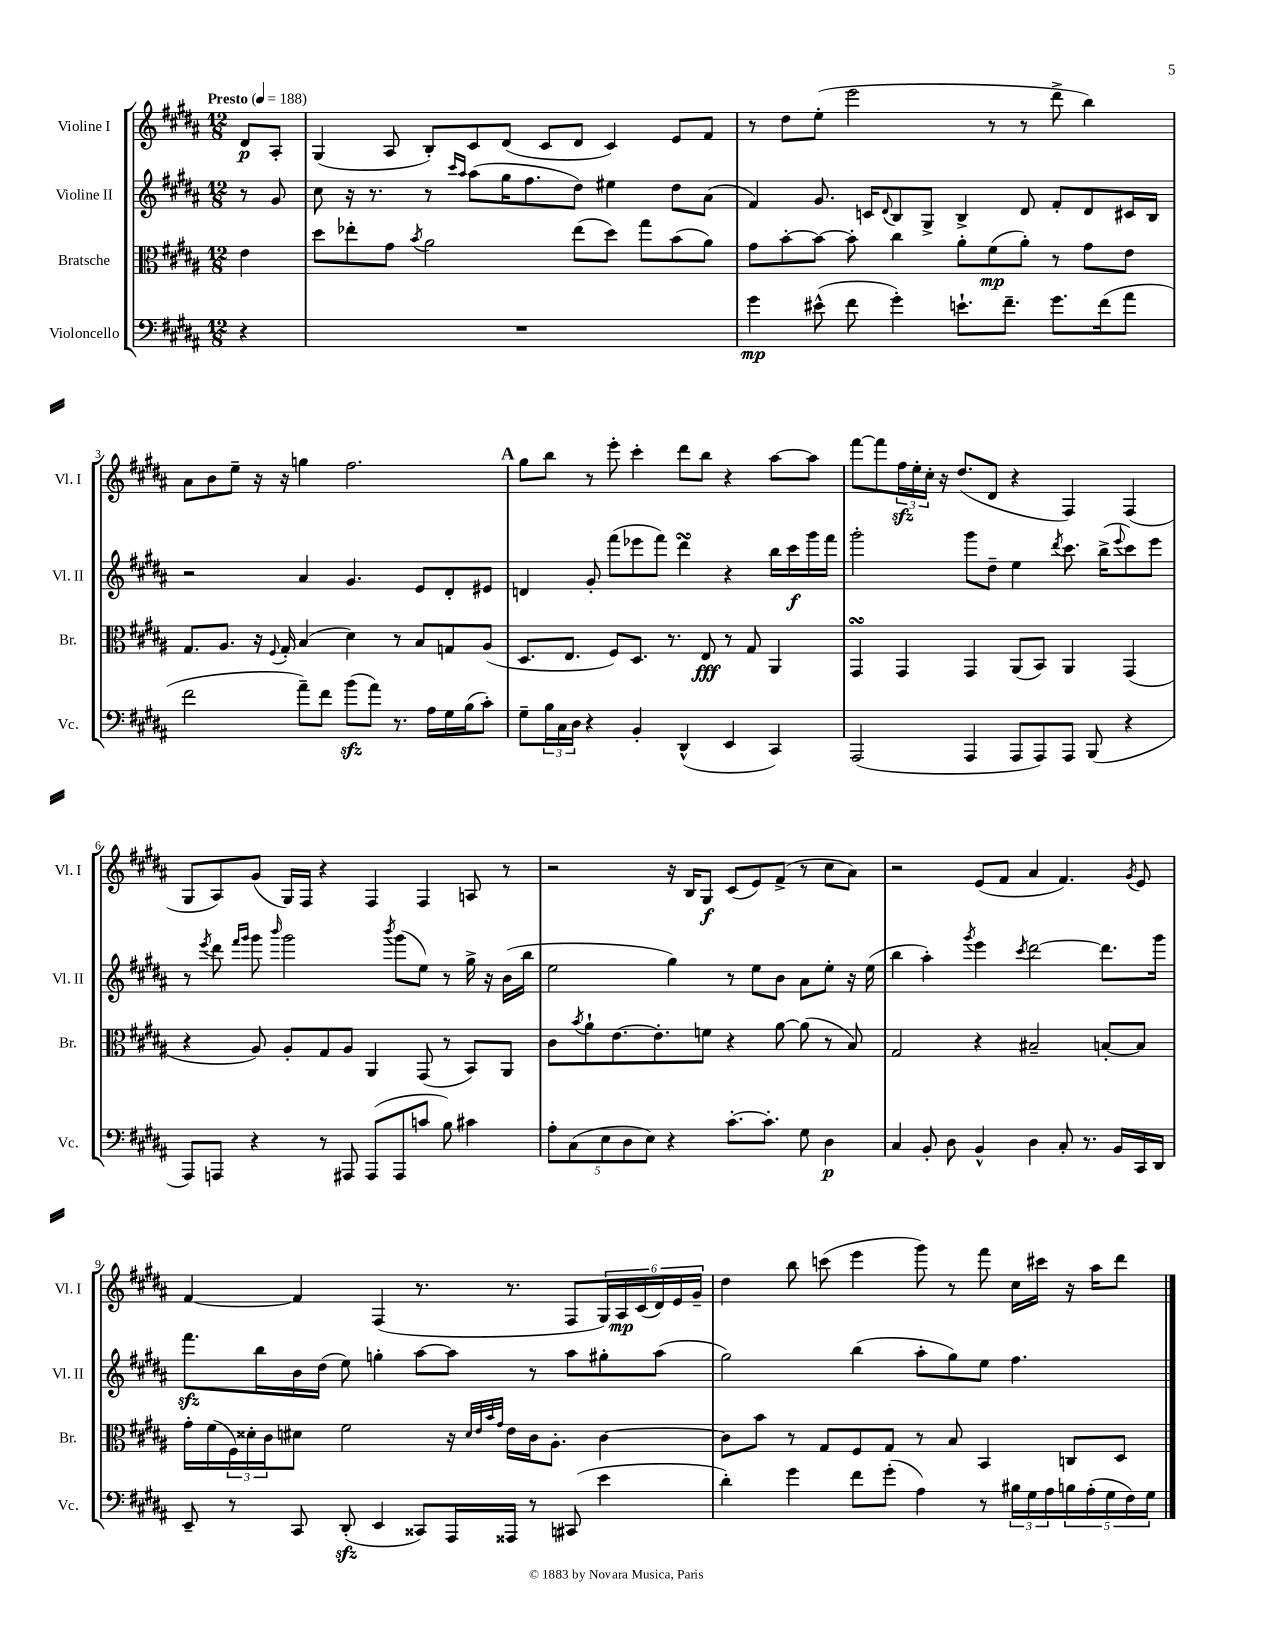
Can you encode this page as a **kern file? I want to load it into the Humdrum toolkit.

**kern	**dynam	**kern	**dynam	**kern	**dynam	**kern	**dynam
*part4	*part4	*part3	*part3	*part2	*part2	*part1	*part1
*staff4	*staff4	*staff3	*staff3	*staff2	*staff2	*staff1	*staff1
*I"Violoncello	*	*I"Bratsche	*	*I"Violine II	*	*I"Violine I	*
*I'Vc.	*	*I'Br.	*	*I'Vl. II	*	*I'Vl. I	*
*clefF4	*	*clefC3	*	*clefG2	*	*clefG2	*
*k[f#c#g#d#a#]	*	*k[f#c#g#d#a#]	*	*k[f#c#g#d#a#]	*	*k[f#c#g#d#a#]	*
*M12/8	*	*M12/8	*	*M12/8	*	*M12/8	*
*MM188	*	*MM188	*	*MM188	*	*MM188	*
=	=	=	=	=	=	=	=
!	!	!	!	!	!	!LO:TX:a:B:t=Presto	!
4r	.	4e\	.	8r	.	8d#/L	p
.	.	.	.	8g#/	.	8A#'/J	.
=1	=1	=1	=1	=1	=1	=1	=1
1.r	.	8dd#\L	.	8cc#\	.	(4G#/	.
.	.	8ee-X'\	.	16r	.	.	.
.	.	.	.	8.r	.	.	.
.	.	8g#\J	.	.	.	8A#/	.
.	.	8qb/	.	.	.	.	.
.	.	2a#\	.	8r	.	8B'/L)	.
.	.	.	.	16qqccc#/LL	.	.	.
.	.	.	.	16qqaa#/JJ	.	.	.
.	.	.	.	(8aa#\L	.	8c#/	.
.	.	.	.	16gg#\K	.	(8d#/J	.
.	.	.	.	8.ff#\	.	.	.
.	.	.	.	.	.	8c#/L	.
.	.	(8ee-\L	.	8dd#\J)	.	8d#/J	.
.	.	8dd#\J)	.	4ee#X\	.	4c#/)	.
.	.	8gg#\L	.	.	.	.	.
.	.	(8b\	.	8dd#\L	.	8e/L	.
.	.	8a#\J)	.	(8a#\J	.	8f#/J	.
=2	=2	=2	=2	=2	=2	=2	=2
4g#\	mp	8g#\L	.	4f#/)	.	8r	.
.	.	[8b'\	.	.	.	8dd#\L	.
(8e#X^^\	.	8b\J_	.	8.g#/	.	(8ee'\J	.
8f#\	.	8b'\]	.	.	.	2eee\	.
.	.	.	.	16cn/KL	.	.	.
.	.	.	.	8qqd#/	.	.	.
4g#'\)	.	4cc#\	.	8B/	.	.	.
.	.	.	.	8G#^/J	.	.	.
8.en`\L	.	8a#'\L	.	4B^/	.	.	.
.	.	(8f#\	mp	.	.	8r	.
8.f#~\J	.	.	.	.	.	.	.
.	.	8a#'\J)	.	8d#/	.	8r	.
8.g#\L	.	8r	.	8f#'/L	.	8ddd#^\	.
.	.	8g#\L	.	8d#/	.	4bb\)	.
(16f#\k	.	.	.	.	.	.	.
8a#\J	.	8e\J	.	16c#X/L	.	.	.
.	.	.	.	16B/JJ	.	.	.
!!LO:LB:g=z
=3	=3	=3	=3	=3	=3	=3	=3
2f#\	.	8.G#/L	.	2r	.	8a#\L	.
.	.	.	.	.	.	8b\	.
.	.	8.A#/J	.	.	.	.	.
.	.	.	.	.	.	8ee~\J	.
.	.	16r	.	.	.	16r	.
.	.	8qqF#/	.	.	.	.	.
.	.	16G#'/	.	.	.	16r	.
8a#~\L)	.	(4B/	.	4a#/	.	4ggn\	.
8f#\J	.	.	.	.	.	.	.
(8bzz\L	.	4d#\)	.	4.g#/	.	2.ff#\	.
8a#\J)	.	.	.	.	.	.	.
8.r	.	8r	.	.	.	.	.
.	.	8B/L	.	8e/L	.	.	.
16A#\LL	.	.	.	.	.	.	.
16G#\	.	8Gn/	.	8d#'/	.	.	.
(16B\J	.	.	.	.	.	.	.
8c#'\J)	.	(8A#/J	.	8e#X/J	.	.	.
!!LO:REH:place=s1:t=A
=4	=4	=4	=4	=4	=4	=4	=4
8G#~\L	.	8.D#/L	.	4dn/	.	8gg#\L	.
24B\L	.	.	.	.	.	8bb\J	.
24C#\	.	.	.	.	.	.	.
.	.	8.E/J	.	.	.	.	.
24D#\JJ	.	.	.	.	.	.	.
4r	.	.	.	8g#'/	.	8r	.
.	.	8F#/L)	.	(8fff#\L	.	8eee'\	.
4BB'/	.	8.D#/J	.	8eee-X\	.	4ccc#'\	.
.	.	.	.	8fff#\J)	.	.	.
.	.	8.r	.	.	.	.	.
(4DD#^^/	.	.	.	4ddd#sSsS\	.	8ddd#\L	.
.	.	8E/	fff	.	.	8bb\J	.
4EE/	.	8r	.	4r	.	4r	.
.	.	8G#/	.	.	.	.	.
4CC#/)	.	4AA#/	.	16bb\LL	.	[8aa#\L	.
.	.	.	.	16ccc#\	f	.	.
.	.	.	.	16ggg#\	.	8aa#\J]	.
.	.	.	.	16fff#\JJ	.	.	.
=5	=5	=5	=5	=5	=5	=5	=5
(2AAA#/	.	4GG#sSSS/	.	2ggg#'\	.	[8fff#\L	.
.	.	.	.	.	.	8fff#\]	.
.	.	4GG#/	.	.	.	24ff#zz\L	.
.	.	.	.	.	.	24ee'\	.
.	.	.	.	.	.	24cc#'\JJ	.
.	.	.	.	.	.	16r	.
.	.	.	.	.	.	(8.dd#/L	.
4AAA#/	.	4GG#/	.	8ggg#\L	.	.	.
.	.	.	.	8dd#~\J	.	8d#/J	.
8AAA#/L	.	(8AA#/L	.	4ee\	.	4r	.
8AAA#/)	.	8BB/J)	.	.	.	.	.
.	.	.	.	8qddd#/	.	.	.
8AAA#/J	.	4AA#/	.	8.ccc#\	.	4F#/)	.
(8BBB/	.	.	.	.	.	.	.
.	.	.	.	(16bb^\KL	.	.	.
.	.	.	.	8qqeee/	.	.	.
4r	.	(4GG#/	.	8ccc#\)	.	(4F#/	.
.	.	.	.	8eee\J	.	.	.
!!LO:LB:g=z
=6	=6	=6	=6	=6	=6	=6	=6
8AAA#/L)	.	4r	.	8r	.	8G#/L	.
.	.	.	.	8qeee/	.	.	.
8AAAn/J	.	.	.	8ddd#\	.	8A#/)	.
.	.	.	.	16qqfff#/LL	.	.	.
.	.	.	.	16qqggg#/JJ	.	.	.
4r	.	8A#/)	.	8ggg#\	.	(8g#/J	.
.	.	.	.	16qqbbb/	.	.	.
.	.	8A#'/L	.	2ggg#\	.	16G#/LL)	.
.	.	.	.	.	.	16F#/JJ	.
8r	.	8G#/	.	.	.	4r	.
8AAA#X/	.	8A#/J	.	.	.	.	.
(8AAA#/L	.	4AA#/	.	.	.	4F#/	.
.	.	.	.	8qbbb/	.	.	.
8AAA#/	.	.	.	(8ggg#\L	.	.	.
8cn/J	.	(8GG#/	.	8ee\J)	.	4F#/	.
8B\)	.	8r	.	8r	.	.	.
4c#X\	.	8BB/L)	.	16gg#^\	.	8An/	.
.	.	.	.	16r	.	.	.
.	.	8AA#/J	.	(16b\LL	.	8r	.
.	.	.	.	16bb\JJ	.	.	.
=7	=7	=7	=7	=7	=7	=7	=7
10A#'\L	.	8c#\L	.	2ee\	.	2r	.
(10C#\	.	.	.	.	.	.	.
.	.	8qb/	.	.	.	.	.
.	.	8a#`\	.	.	.	.	.
10E\	.	.	.	.	.	.	.
.	.	[8.e\	.	.	.	.	.
10D#\	.	.	.	.	.	.	.
10E\J)	.	.	.	.	.	.	.
.	.	8.e'\]	.	.	.	.	.
4r	.	.	.	4gg#\)	.	16r	.
.	.	.	.	.	.	16B/KL	.
.	.	8fn\J	.	.	.	8G#/J	f
[8.c#'\L	.	4r	.	8r	.	(8c#/L	.
.	.	.	.	8ee\L	.	8e/)	.
8.c#'\J]	.	.	.	.	.	.	.
.	.	[8a#\	.	8b\J	.	(8f#^/J	.
8G#\	.	(8a#\]	.	8a#\L	.	8r	.
4D#\	p	8r	.	8ee'\J	.	8cc#\L	.
.	.	8B/)	.	16r	.	8a#\J)	.
.	.	.	.	(16ee\	.	.	.
=8	=8	=8	=8	=8	=8	=8	=8
4C#/	.	2G#/	.	4bb\	.	2r	.
8BB'/	.	.	.	4aa#'\)	.	.	.
8D#\	.	.	.	.	.	.	.
.	.	.	.	8qggg#/	.	.	.
4BB^^/	.	4r	.	4eee\	.	(8e/L	.
.	.	.	.	.	.	8f#/J	.
.	.	.	.	8qccc#/	.	.	.
4D#\	.	2B#X~/	.	[2ddd#\	.	4a#/	.
8C#'/	.	.	.	.	.	4.f#/)	.
8.r	.	.	.	.	.	.	.
.	.	[8Bn'/L	.	8.ddd#\L]	.	.	.
16BB/LL	.	.	.	.	.	.	.
.	.	.	.	.	.	8qg#/	.
16CC#/	.	8B/J]	.	.	.	8e/	.
16DD#/JJ	.	.	.	16ggg#\Jk	.	.	.
!!LO:LB:g=z
=9	=9	=9	=9	=9	=9	=9	=9
8EE~/	.	16g#'\LL	.	8.fff#zz\L	.	[4f#/	.
.	.	(16f#\	.	.	.	.	.
8r	.	24F#\)	.	.	.	.	.
.	.	24d##X'\	.	.	.	.	.
.	.	.	.	16bb\L	.	.	.
.	.	24c#\J	.	.	.	.	.
8CC#/	.	8d#X\J	.	16b\	.	4f#/]	.
.	.	.	.	(16dd#\JJ	.	.	.
(8DD#zz'/	.	2f#\	.	8ee\)	.	.	.
4EE/	.	.	.	4ggn'\	.	(4F#/	.
8CC##X/L)	.	.	.	[8aa#\L	.	8.r	.
16AAA#/L	.	16r	.	8aa#\J]	.	.	.
.	.	32qqd#/LLL	.	.	.	.	.
.	.	32qqe/	.	.	.	.	.
.	.	32qqb/	.	.	.	.	.
.	.	32qqg#/JJJ	.	.	.	.	.
16AAA##X/JJ	.	16e\LL	.	.	.	8.r	.
8r	.	16c#\J	.	8r	.	.	.
.	.	8.A#'\J	.	.	.	.	.
(8CC#X/	.	.	.	8aa#\L	.	8F#/L	.
4e\	.	[4c#\	.	8gg#X'\	.	24G#/L)	.
.	.	.	.	.	.	24A#/	mp
.	.	.	.	.	.	(24c#/	.
.	.	.	.	(8aa#\J	.	24d#/)	.
.	.	.	.	.	.	24e/	.
.	.	.	.	.	.	24g#~/JJ	.
=10	=10	=10	=10	=10	=10	=10	=10
4d#'\)	.	8c#\L]	.	2gg#\)	.	4dd#\	.
.	.	8b\J	.	.	.	.	.
4g#\	.	8r	.	.	.	8bb\	.
.	.	8G#/L	.	.	.	(8cccn\	.
8f#\L	.	8F#/	.	(4bb\	.	4eee\	.
(8g#'\J	.	8G#/J	.	.	.	.	.
4A#\)	.	8r	.	8aa#'\L	.	8ggg#\)	.
.	.	8B/	.	8gg#\)	.	8r	.
8r	.	4BB/	.	8ee\J	.	8fff#\	.
24B#X\LL	.	.	.	4.ff#\	.	16cc#\LL	.
24G#\	.	.	.	.	.	.	.
.	.	.	.	.	.	16ccc#X\JJ	.
24A#\	.	.	.	.	.	.	.
20Bn\	.	8Cn/L	.	.	.	16r	.
(20A#'\	.	.	.	.	.	.	.
.	.	.	.	.	.	16aa#\KL	.
20G#\	.	.	.	.	.	.	.
.	.	8D#/J	.	.	.	8ddd#\J	.
20F#\)	.	.	.	.	.	.	.
20G#\JJ	.	.	.	.	.	.	.
==	==	==	==	==	==	==	==
*-	*-	*-	*-	*-	*-	*-	*-
